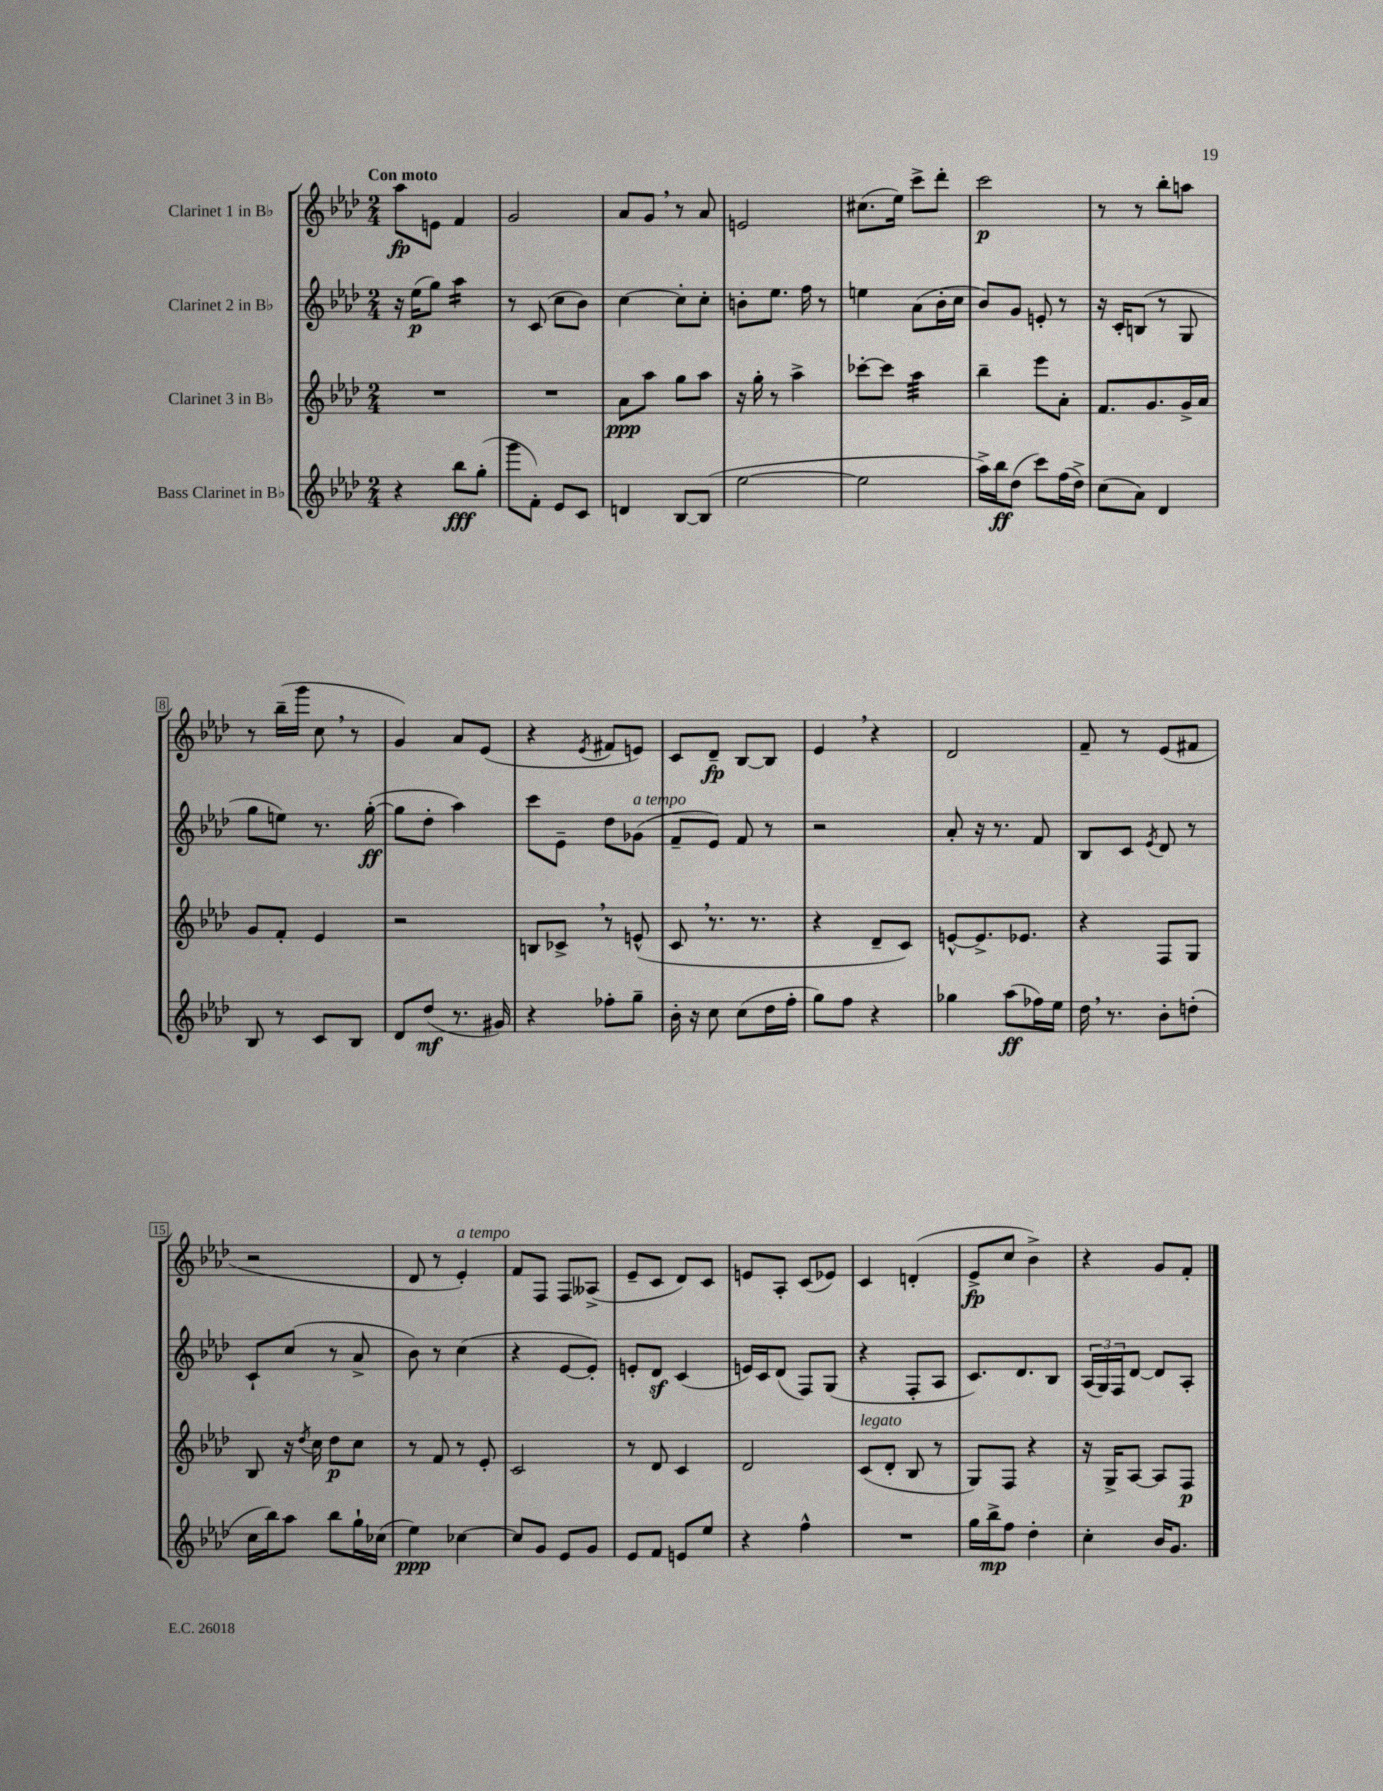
<<
\new StaffGroup <<
\new Staff = "s0" \with { instrumentName = "Clarinet 1 in Bb" } {
    \clef treble \key aes \major \numericTimeSignature \time 2/4 \tempo "Con moto"
    aes''8\fp e'8 f'4 |
    g'2 |
    aes'8 g'8 \breathe r8 aes'8 |
    e'2 |
    cis''8.( ees''16) c'''8-> des'''8-. |
    c'''2\p |
    r8 r8 bes''8-. a''8 |
    r8 bes''16--( g'''16 c''8 \breathe r8 |
    g'4) aes'8 ees'8( |
    r4 \acciaccatura { ees'8 } fis'8 e'8) |
    c'8 des'8--\fp bes8~ bes8 |
    ees'4 \breathe r4 |
    des'2 |
    f'8-- r8 ees'8( fis'8 |
    r2 |
    des'8 r8 ees'4-.^\markup { \italic "a tempo" }) |
    f'8 f8 f8 aeses8->( |
    ees'8-- c'8 des'8) c'8 |
    e'8 aes8-. c'8( ees'8) |
    c'4 d'4-.( |
    ees'8->\fp c''8 bes'4->) |
    r4 g'8 f'8-. \bar "|." |
}
\new Staff = "s1" \with { instrumentName = "Clarinet 2 in Bb" } {
    \clef treble \key aes \major \numericTimeSignature \time 2/4
    r16 ees''16\p( g''8) aes''4:16 |
    r8 c'8( c''8 bes'8) |
    c''4~ c''8-. c''8-. |
    b'8-. ees''8. f''16 r8 |
    e''4 aes'8( bes'16-. c''16 |
    bes'8) g'8 e'8-. r8 |
    r16 c'16-. b8( r8 g8 |
    g''8 e''8) r8. g''16~-.\ff( |
    g''8 des''8-. aes''4) |
    c'''8 ees'8-- des''8 ges'8^\markup { \italic "a tempo" }( |
    f'8-- ees'8) f'8 r8 |
    r2 |
    aes'8-. r16 r8. f'8 |
    bes8 c'8 \acciaccatura { ees'8 } des'8 r8 |
    c'8-! c''8( r8 aes'8-> |
    bes'8) r8 c''4( |
    r4 ees'8~ ees'8-.) |
    e'8-. des'8\sf c'4( |
    e'16) c'16 des'8( f8) g8( |
    r4 f8-. aes8 |
    c'8.) des'8. bes8 |
    \tuplet 3/2 { aes16( g16) f16 } des'8~ des'8 aes8-. \bar "|." |
}
\new Staff = "s2" \with { instrumentName = "Clarinet 3 in Bb" } {
    \clef treble \key aes \major \numericTimeSignature \time 2/4
    R2 |
    R2 |
    aes'8\ppp aes''8 g''8 aes''8 |
    r16 g''16-. r8 aes''4-> |
    ces'''8~-. ces'''8 aes''4:32 |
    bes''4-- ees'''8 aes'8-. |
    f'8. g'8. g'16-> aes'16 |
    g'8 f'8-. ees'4 |
    r2 |
    b8 ces'8-> \breathe r8 e'8-^( |
    c'8 \breathe r8. r8. |
    r4 des'8-- c'8) |
    e'8~-^ e'8.-> ees'8. |
    r4 f8 g8 |
    bes8 r16 \acciaccatura { des''8 } c''16 des''8\p c''8 |
    r8 f'8 r8 ees'8-. |
    c'2 |
    r8 des'8 c'4 |
    des'2 |
    c'8^\markup { \italic "legato" }( des'8-. bes8 r8 |
    g8) f8 r4 |
    r16 g16-> aes8~ aes8 f8\p \bar "|." |
}
\new Staff = "s3" \with { instrumentName = "Bass Clarinet in Bb" } {
    \clef treble \key aes \major \numericTimeSignature \time 2/4
    r4 bes''8\fff g''8-.( |
    g'''8 f'8-.) ees'8 c'8 |
    d'4 bes8~ bes8( |
    ees''2~ |
    ees''2 |
    aes''16->) bes''16\ff des''8( c'''8) f''16( des''16->) |
    c''8( aes'8) des'4 |
    bes8 r8 c'8 bes8 |
    des'8 des''8\mf( r8. gis'16) |
    r4 fes''8-. g''8-- |
    bes'16-. r16 c''8 c''8( des''16 f''16-. |
    g''8) f''8 r4 |
    ges''4 aes''8\ff( fes''16) ees''16 |
    des''16 \breathe r8. bes'8-. d''8-.( |
    c''16 bes''16) aes''8 bes''8 g''16-! ces''16( |
    ees''4\ppp) ces''4~ |
    ces''8 g'8 ees'8 g'8 |
    ees'8 f'8 e'8 ees''8 |
    r4 f''4-^ |
    R2 |
    g''16 bes''16->\mp f''8 des''4-. |
    c''4-. bes'16 g'8. \bar "|." |
}
>>
>>
\layout { \context { \Score \override BarNumber.stencil = #(make-stencil-boxer 0.1 0.3 ly:text-interface::print) } }
